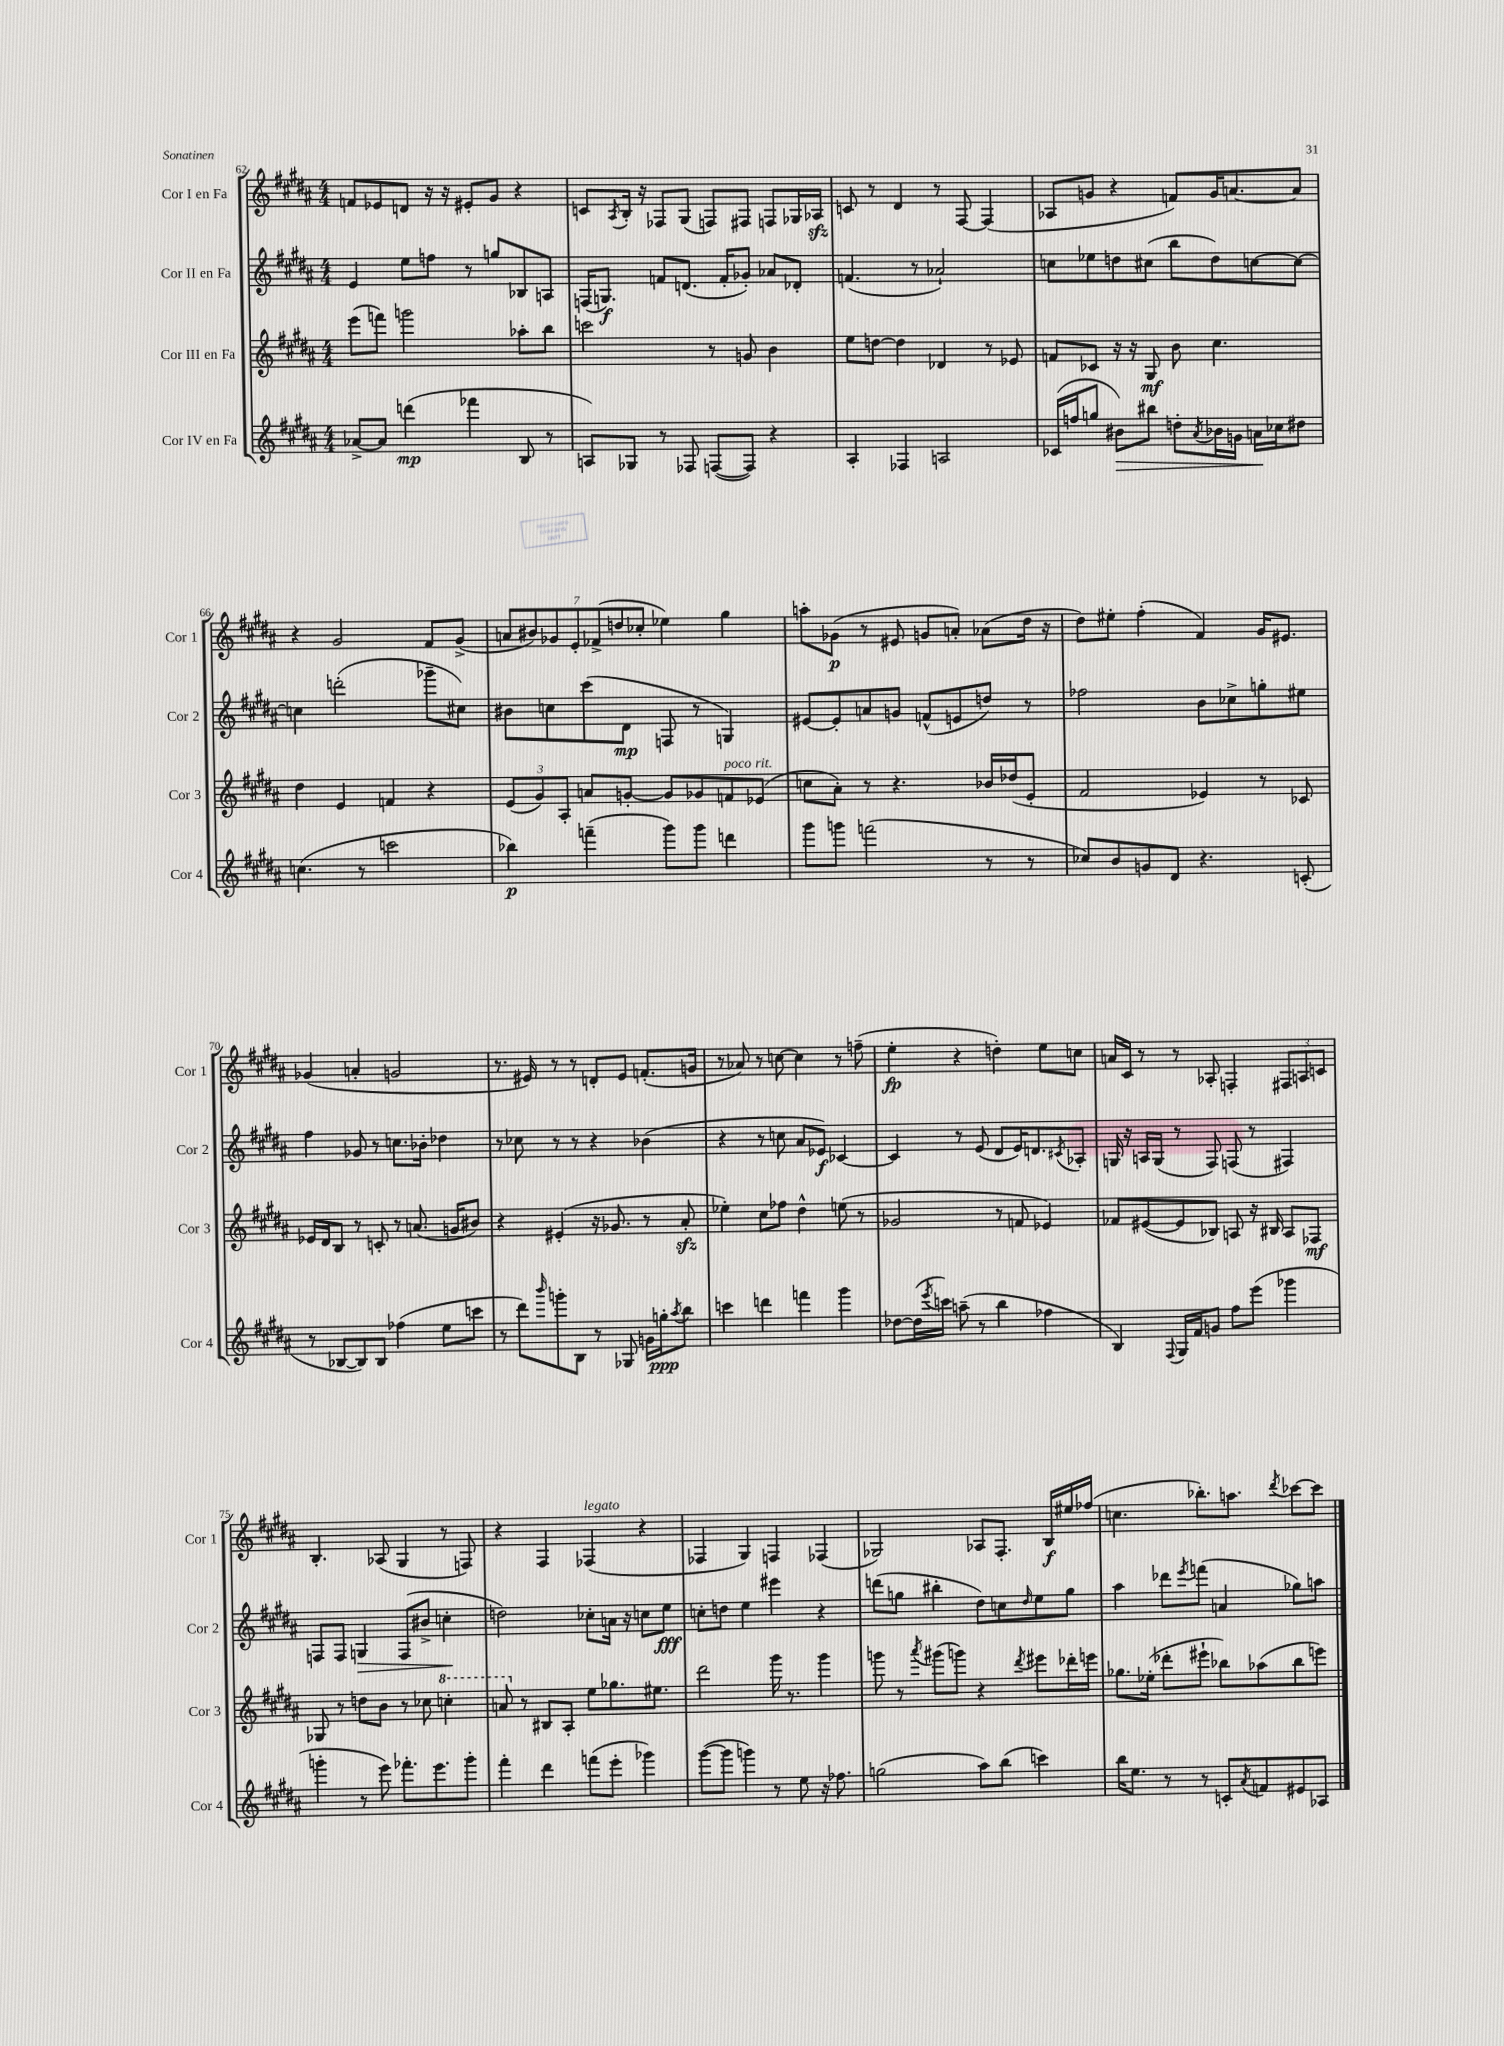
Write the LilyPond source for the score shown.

<<
\new StaffGroup <<
\new Staff = "s0" \with { instrumentName = "Cor I en Fa" shortInstrumentName = "Cor 1" } {
    \clef treble \key b \major \numericTimeSignature \time 4/4
    f'8 ees'8 d'8 r16 r16 eis'8-. gis'8 r4 |
    c'8 \acciaccatura { ais8 } b16-. r16 fes8 gis8( f8) fis8 f8 ges16 aes16\sfz |
    c'8 r8 dis'4 r8 fis8~ fis4( |
    aes8 g'8 r4 f'8) g'16 a'8.~ a'8 |
    r4 gis'2 fis'8 gis'8->( |
    \tuplet 7/4 { a'8 bis'8) ges'8 e'8-. fes'8->( d''8 ces''8-. } ees''4) gis''4 |
    a''8-. ges'8\p( r8 eis'8 g'8 a'8-.) aes'8( dis''16 r16 |
    dis''8) eis''8-. fis''4-.( fis'4) gis'16 eis'8. |
    ges'4( a'4-. g'2 |
    r8. eis'16) r8 r8 d'8-. eis'8 f'8.-.( g'16 |
    r8 aes'8) r8 c''8~ c''4 r8 f''8--( |
    e''4-.\fp r4 d''4-.) e''8 c''8 |
    a'16 cis'16 r8 r8 aes8-. f4-. \tuplet 3/2 { fis8 a8 c'8 } |
    b4.-. aes8( gis4 r8 f8) |
    r4 fis4 fes4^\markup { \italic "legato" }( r4 |
    fes4 gis4) f4 fes4( |
    ges2) aes8 fis8.-. b16\f eis''16 fes''16( |
    c''4. bes''8.-.) a''8. \acciaccatura { dis'''8 } ces'''8~ ces'''8 \bar "|." |
}
\new Staff = "s1" \with { instrumentName = "Cor II en Fa" shortInstrumentName = "Cor 2" } {
    \clef treble \key b \major \numericTimeSignature \time 4/4
    e'4 e''8 f''8 r8 g''8 bes8 a8 |
    f16( g8.\f) f'8 d'8.( f'16-. ges'8-.) aes'8 des'8-. |
    f'4.( r8 aes'2-!) |
    c''8 ees''8 d''8 cis''8( b''8 d''8) c''8~ c''8~ |
    c''4 d'''2-.( ges'''8-- cis''8) |
    bis'8 c''8 cis'''8( dis'8\mp f8 r8 g4) |
    eis'8~ eis'8-. a'8 g'8 f'8-^( e'8 d''8) r8 |
    fes''2 b'8 ces''8-> g''8-. eis''8 |
    fis''4 ges'8 r8 c''8. bes'16-. des''4 |
    r8 ces''8 r8 r8 r4 bes'4( |
    r4 r8 c''8 ais'8 ees'8\f) ces'4~ |
    ces'4 r8 e'8( dis'8 e'16) d'8. \acciaccatura { cis'8 } aes8-. |
    g16 r16 a16 g16( r8 fis8) f8( r8 fis4) |
    f8 f8 g4\> f8( bis'8-> c''4-.\! |
    d''2) ces''8-. a'16 r16 c''8 e''8\fff |
    c''8-. d''8 e''4 eis'''4 r4 |
    d'''8( g''8 bis''4-. dis''8) c''8 \grace { dis''16 } e''8 g''8 |
    ais''4 des'''8 \acciaccatura { e'''8 } f'''8( a'4 ges''8) a''8 \bar "|." |
}
\new Staff = "s2" \with { instrumentName = "Cor III en Fa" shortInstrumentName = "Cor 3" } {
    \clef treble \key b \major \numericTimeSignature \time 4/4
    e'''8( f'''8) g'''2 aes''8-. b''8 |
    c'''2 r8 g'8 b'4 |
    e''8 d''8~ d''4 des'4 r8 ees'8 |
    f'8 ces'8 r16 r16 gis8\mf b'8 cis''4. |
    dis''4 e'4 f'4 r4 |
    \tuplet 3/2 { e'8( gis'8) ais8-. } a'8 g'8~-. g'8 ges'8 f'8^\markup { \italic "poco rit." } ees'8( |
    c''8 ais'8-.) r8 r4. bes'16 des''16( e'8-. |
    fis'2 ees'4) r8 ces'8 |
    ees'16 dis'16 b8 r8 c'8-. r8 a'8.( g'16 bis'8) |
    r4 eis'4-.( r16 ges'8. r8 ais'8-.\sfz |
    ees''4-.) cis''8 fes''8 dis''4-^ e''8( r8 |
    ges'2 r8 f'8 ees'4) |
    fes'8 eis'8~( eis'8 bes8) a8 r16 bis16 a8 fes8\mf |
    ges8 r8 d''8 b'8 r8 ces''8 \ottava #1 c'''4-. |
    a''8 \ottava #0 r8 bis8 ais8-. e''8 ges''8. eis''8. |
    dis'''2 gis'''16 r8. gis'''4 |
    g'''8 r8 \acciaccatura { ais'''8 } gis'''8( g'''8) r4 \acciaccatura { dis'''8 } eis'''8 des'''16-. e'''16 |
    ges''8. ees''16-.( des'''8-. eis'''8-! bes''8) aes''8( bes''8 e'''8) \bar "|." |
}
\new Staff = "s3" \with { instrumentName = "Cor IV en Fa" shortInstrumentName = "Cor 4" } {
    \clef treble \key b \major \numericTimeSignature \time 4/4
    aes'8~-> aes'8 d'''4\mp( fes'''4 b8 r8 |
    a8) ges8 r8 fes8 f8~( f8) r4 |
    ais4-. fes4 a2 |
    ces'16( f''16 g''8 bis'8\>) bis''8 d''8-. \acciaccatura { ais'8 } bes'16 g'16 a'16\! ces''16 dis''8 |
    c''4.( r8 c'''2 |
    bes''4\p) f'''4--( gis'''8) gis'''8 d'''4 |
    gis'''8 g'''8 f'''2( r8 r8 |
    ces''8) b'8 g'8 dis'8 r4. c'8-.( |
    r8 bes8~ bes8) bes8 fes''4( e''8 c'''8 |
    r8 dis'''8) \grace { b'''16 } g'''8-. b8 r8 ges8 g'16 g''16-.\ppp \acciaccatura { ais''8 } b''8 |
    c'''4 d'''4 f'''4 gis'''4 |
    des''8~ des''16( \acciaccatura { e'''8 } c'''16) a''8--( r8 b''4 fes''4 |
    b4) \appoggiatura { fis8 } gis16 fis'16 g'8 fis''8 e'''8( ges'''4 |
    g'''4-. r8 e'''8) fes'''8.-. e'''8. g'''8-. |
    fis'''4-. dis'''4 f'''8( e'''8-. ges'''4) |
    gis'''8~( gis'''8 g'''4) r8 e''8 r16 fes''8. |
    g''2( ais''8) b''8( c'''4) |
    b''16 e''8. r8 r8 c'8-. \acciaccatura { ais'8 } f'8 eis'8 aes8 \bar "|." |
}
>>
>>
\layout { \context { \Score currentBarNumber = #62 } }
